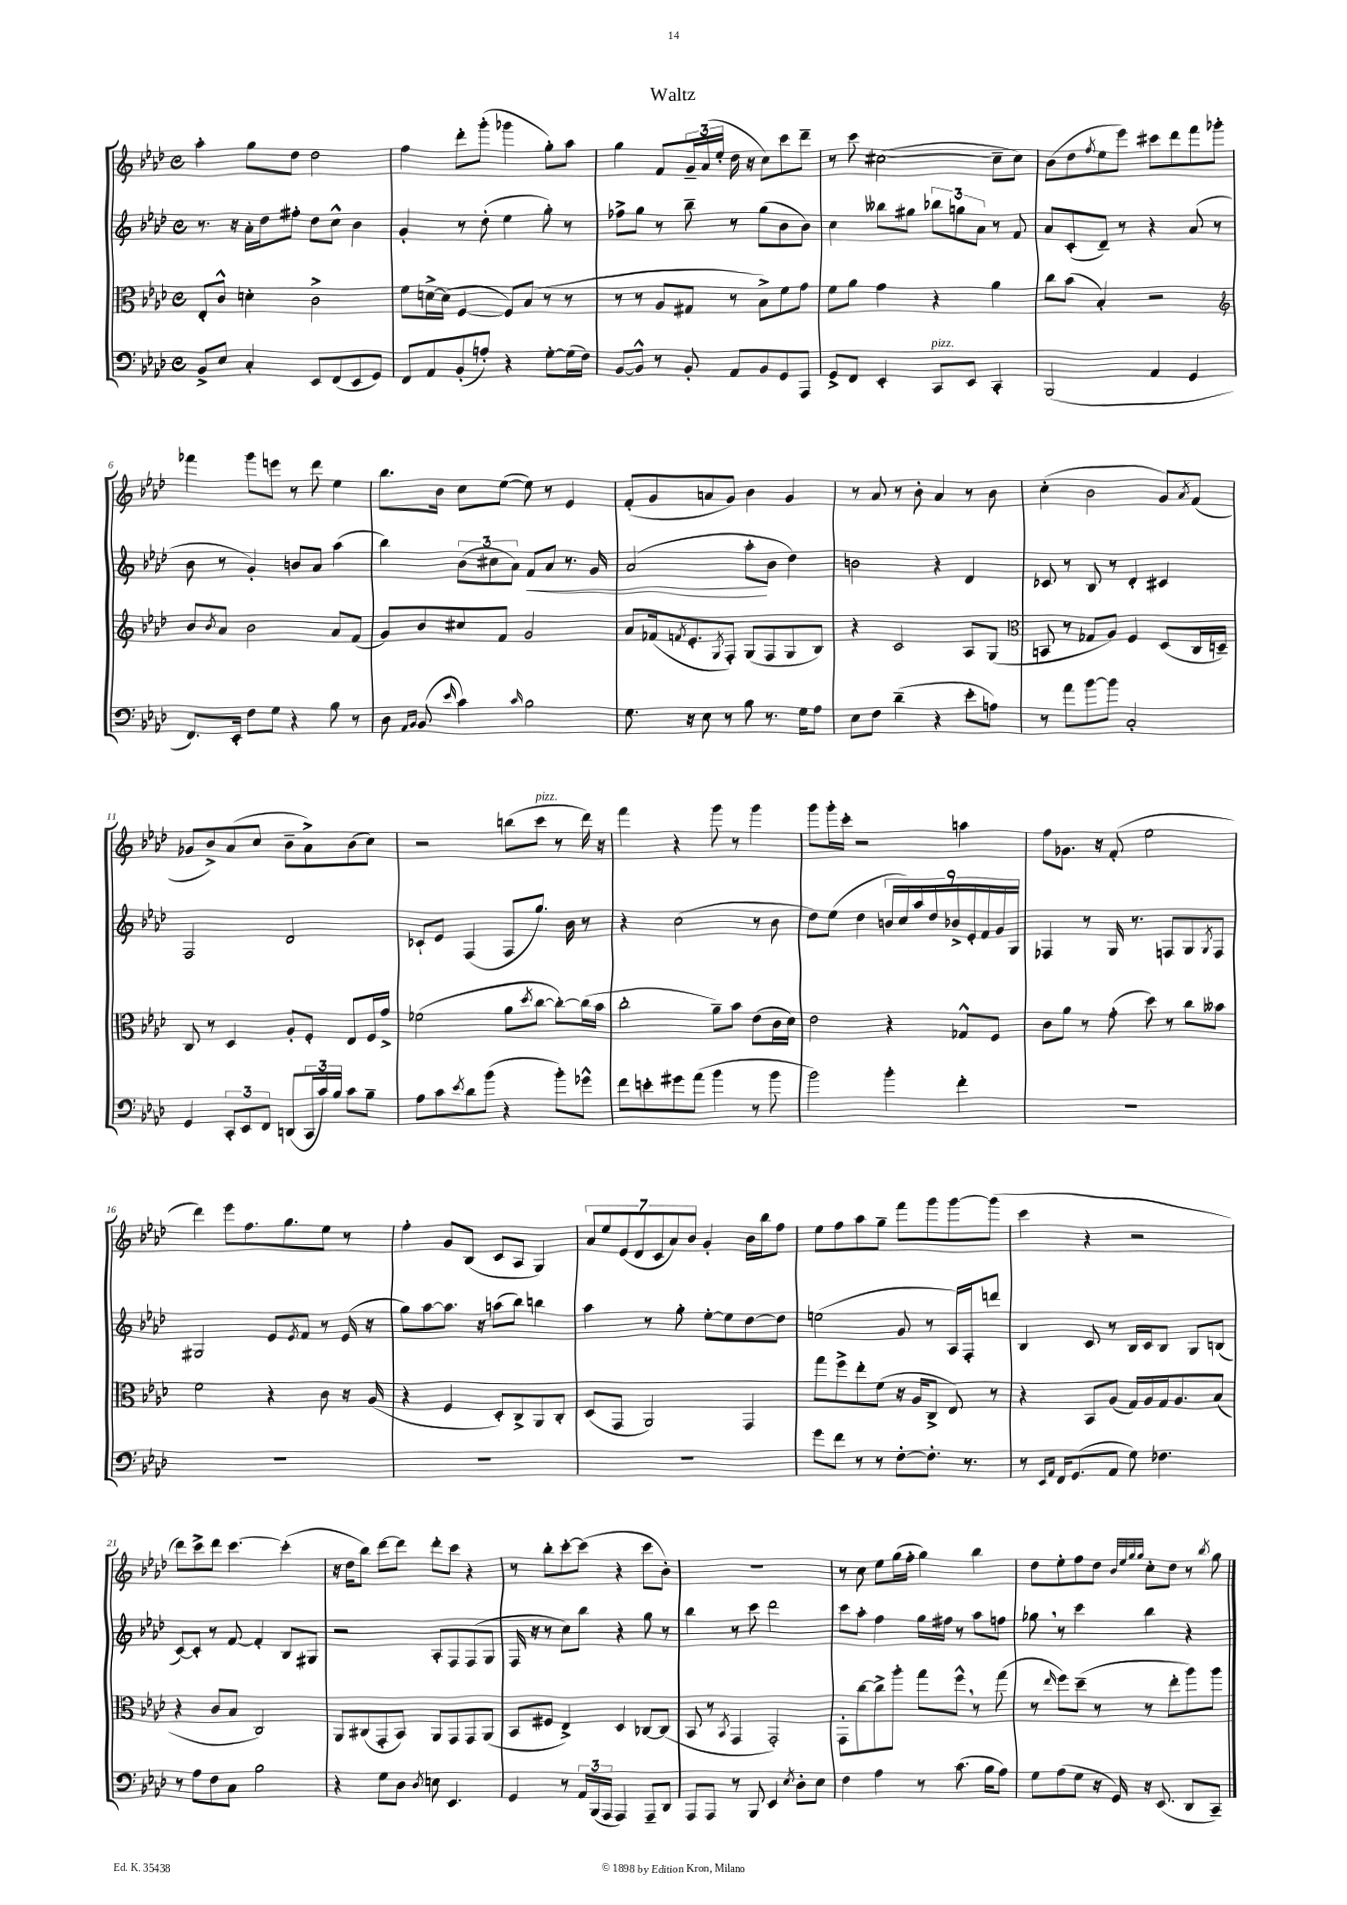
\header { title = "Waltz" }
<<
\new StaffGroup <<
\new Staff = "s0" {
    \clef treble \key aes \major \defaultTimeSignature \time 4/4
    aes''4-. g''8 des''8 des''2 |
    f''4 des'''8-. g'''8-.( ges'''4 g''8-.) aes''8 |
    g''4 f'8 \tuplet 3/2 { g'16-- aes'16( ees''16-. } des''16 r16 c''8) c'''8 des'''8-- |
    r8 c'''8 cis''2~( cis''8-- cis''8) |
    bes'8( des''8 \acciaccatura { f''8 } ees''8 ees'''8) cis'''8 des'''8 f'''8 ges'''8-. |
    fes'''4 g'''8 e'''8 r8 des'''8 ees''4 |
    bes''8. bes'16 c''8 ees''8~( ees''8) r8 ees'4 |
    f'8-.( g'8 a'8 g'8) bes'4 g'4 |
    r8 aes'8 r8 bes'8-. aes'4 r8 bes'8 |
    c''4-.( bes'2 g'8) \acciaccatura { aes'8 } f'8( |
    ges'8 bes'8->) aes'8( c''8 bes'8-- aes'8->) bes'8( c''8) |
    r2 b''8( c'''8^\markup { \italic "pizz." } r8 des'''16) r16 |
    f'''4 r4 g'''8 r8 g'''4 |
    g'''8 g'''16-. c'''16-. r2 a''4 |
    f''8 ges'8. r16 f'8-.( ees''2 |
    des'''4) ees'''8 f''8. g''8. ees''8 r8 |
    f''4-. g'8 bes8( c'8 aes8 g4) |
    \tuplet 7/4 { aes'8 ees''8 ees'8( des'8 c'8 aes'8) bes'8 } g'4-. bes'16 bes''16 f''8 |
    ees''8 f''8 aes''8 g''8-- f'''8 g'''8 g'''8~ g'''8( |
    c'''4 r4 r2 |
    des'''8) c'''8-> des'''8 c'''4.~ c'''4-.( |
    r16 des''16 bes''8) des'''8~ des'''8 des'''8-. c'''8 r4 |
    r8 bes''8-. c'''8~-. c'''8( r4 c'''8 bes'8-.) |
    R1 |
    r8 c''8 ees''8 g''16( f''16-. g''4) bes''4 |
    des''8 ees''8-. f''8 des''8 \grace { bes'32 ees''32 g''32 g''32 } c''8-. des''8 r8 \acciaccatura { bes''8 } g''8 \bar "|." |
}
\new Staff = "s1" {
    \clef treble \key aes \major \defaultTimeSignature \time 4/4
    r8. r16 aes'16-. des''16 fis''8-. des''8 c''8-^ bes'4 |
    g'4-. r8 des''8-.( ees''4 g''8-.) r8 |
    fes''8-> g''8 r8 bes''8-- r8 g''8( bes'8 bes'8) |
    c''4 beses''8 gis''8 \tuplet 3/2 { bes''8 g''8 aes'8 } r8 f'8 |
    aes'8 c'8-.( des'8--) r8 r4 aes'8( r8 |
    bes'8 r8 g'4-.) b'8 aes'8 aes''4( |
    bes''4) \tuplet 3/2 { bes'8( cis''8 aes'8) } f'8\< aes'8 r8. g'16 |
    aes'2( aes''8-.\! bes'8 des''4) |
    b'2 r4 des'4 |
    ces'8 r8 bes8 r8 des'4-. cis'4 |
    f2 des'2 |
    ces'8-! ees'8 f4( f8 g''8.) bes'16 r8 |
    r4 c''2( r8 bes'8 |
    des''8) ees''8( des''4 \tuplet 9/8 { b'16 c''16) aes''16 des''16 bes'16-> ees'16-. f'16 g'16 g16 } |
    fes4 r8 g16 r8. f8 g8 \acciaccatura { g8 } f8 |
    gis2 ees'8 \acciaccatura { ees'8 } f'8 r8 ees'16( r16 |
    g''8) aes''8~ aes''8. r16 a''8( bes''8) b''4 |
    aes''4 r8 g''8-. ees''8~-. ees''8 des''8~ des''8 |
    e''2( g'8 r8 aes16) f16-. d'''8 |
    bes4 c'8 r8 bes16 c'16 bes8 g8 b8( |
    c'8~) c'8-. r8 f'8~ f'4-. bes8 gis8 |
    r2 aes8-. f8 f8( g8 |
    f16 r16 r8 c''8) bes''8 r4 g''8 r8 |
    bes''4 r8 c'''8 des'''2 |
    c'''8 aes''8-. f''4 g''16 fis''16 r8 aes''8 f''8 |
    ges''8 \breathe r8 c'''4 bes''4 r4 \bar "|." |
}
\new Staff = "s2" {
    \clef alto \key aes \major \defaultTimeSignature \time 4/4
    ees8-. c'8-^ d'4-. c'2-> |
    f'8 d'16~-> d'16( f4~ f8) bes8( r8 r8 |
    r8 r8 aes8 gis8 r8 bes8->) f'8 g'8 |
    f'8 aes'8 g'4 r4 aes'4 |
    c''8 bes'8( bes4-.) r2 |
    \clef treble bes'8 \acciaccatura { bes'8 } aes'8 bes'2 aes'8 f'8( |
    g'8) bes'8 cis''8 f'8 g'2 |
    aes'8 fes'16( \acciaccatura { f'8 } ees'8.-. \acciaccatura { g8 } f8-.) g8( f8 g8 bes8) |
    r4 c'2 aes8 g8( |
    \clef alto b,8 r8 ges8 aes8) f4 des8( c16 d16--) |
    c8 r8 des4 aes8-. f8-. ees8 f16 g'16-> |
    fes'2( aes'8 \acciaccatura { des''8 } c''8~ c''8~-.) c''16( bes'16 |
    c''2-. aes'8--) bes'8 ees'8( c'16 des'16) |
    ees'2 r4 ges8-^ f8 |
    c'8 aes'8 r8 g'8-.( des''8) r8 c''8 beses'8 |
    f'2 r4 c'8 r16 aes16( |
    r4 f4 des8-.) c8-> aes,8 c8-. |
    des8( g,8 aes,2) g,4 |
    g''8 f''8-> ees''8-. f'8( r16 aes16 c8-> ees8) r8 |
    r4 bes,8 aes8( g16) aes16 g16 aes8. bes8( |
    r4 c'8 bes8 c2) |
    aes,8 cis8( g,8-. bes,8) aes,8 g,8 g,8 aes,8( |
    bes,8 fis8 ees4->) des4 ces8~ ces8( |
    bes,8 r8 \acciaccatura { bes,8 } g,4 g,2-.) |
    g,8-. c''8~ c''8-> aes''8-. g''8 f''8-^ \breathe r8 g''8( |
    r8 \grace { ees''16 } f''8) des''8--( r8 r8 ees''8-. aes''8) aes''8 \bar "|." |
}
\new Staff = "s3" {
    \clef bass \key aes \major \defaultTimeSignature \time 4/4
    bes,8-> ees8 c4-. ees,8 f,8( ees,8 g,8) |
    f,8 aes,8 bes,8-.( a8-.) r4 g8~-. g16( f16) |
    bes,8~ bes,8-^ r8 bes,8-. aes,8 bes,8 g,8 aes,,8 |
    g,8-> f,8 ees,4-. c,8^\markup { \italic "pizz." } ees,8 c,4-. |
    bes,,2( aes,4 g,4 |
    f,8.) ees,16-. f8 g8 r4 bes8 r8 |
    des8 \grace { aes,16 bes,16 } bes,8( \grace { ees'16 } c'4) \grace { c'16 } bes2 |
    g8. r16 ees8 r8 bes8 r8. g16 aes8 |
    ees8 f8 des'4--( r4 ees'8-. a8) |
    r8 aes'8 bes'8~ bes'8 c2-. |
    g,4 \tuplet 3/2 { c,8-. ees,8 f,8 } d,8( \tuplet 3/2 { c,16 c'16) bes16 } c'8 bes8-- |
    aes8 c'8 \acciaccatura { ees'8 } des'8 bes'8( r4 bes'8-.) ges'8-^ |
    f'8 e'8-. gis'8 aes'8( bes'4 r8 bes'8 |
    bes'2) bes'4-. f'4-. |
    R1 |
    R1 |
    R1 |
    R1 |
    g'8 f'8 r8 r8 f8~-. f8.-. r8. |
    r8 \grace { ees,16 aes,16 } f,16 g,8.( aes,8 g8) fes4. |
    r8 aes8 f8 c8 bes2 |
    r4 g8 des8 \acciaccatura { des8 } e8 ees,4. |
    g,4 r8 \tuplet 3/2 { aes,16 bes,,16( aes,,16 } aes,,4) aes,,8-- des,8 |
    aes,,8 aes,,8 r8 bes,,8 ees,4 \acciaccatura { ees8 } des8-. ees8 |
    f4 aes4 r8 c'8.( bes16 aes8) |
    g8 aes8( g8 r16 g,16) r16 ees,8.( des,8 c,8--) \bar "|." |
}
>>
>>
